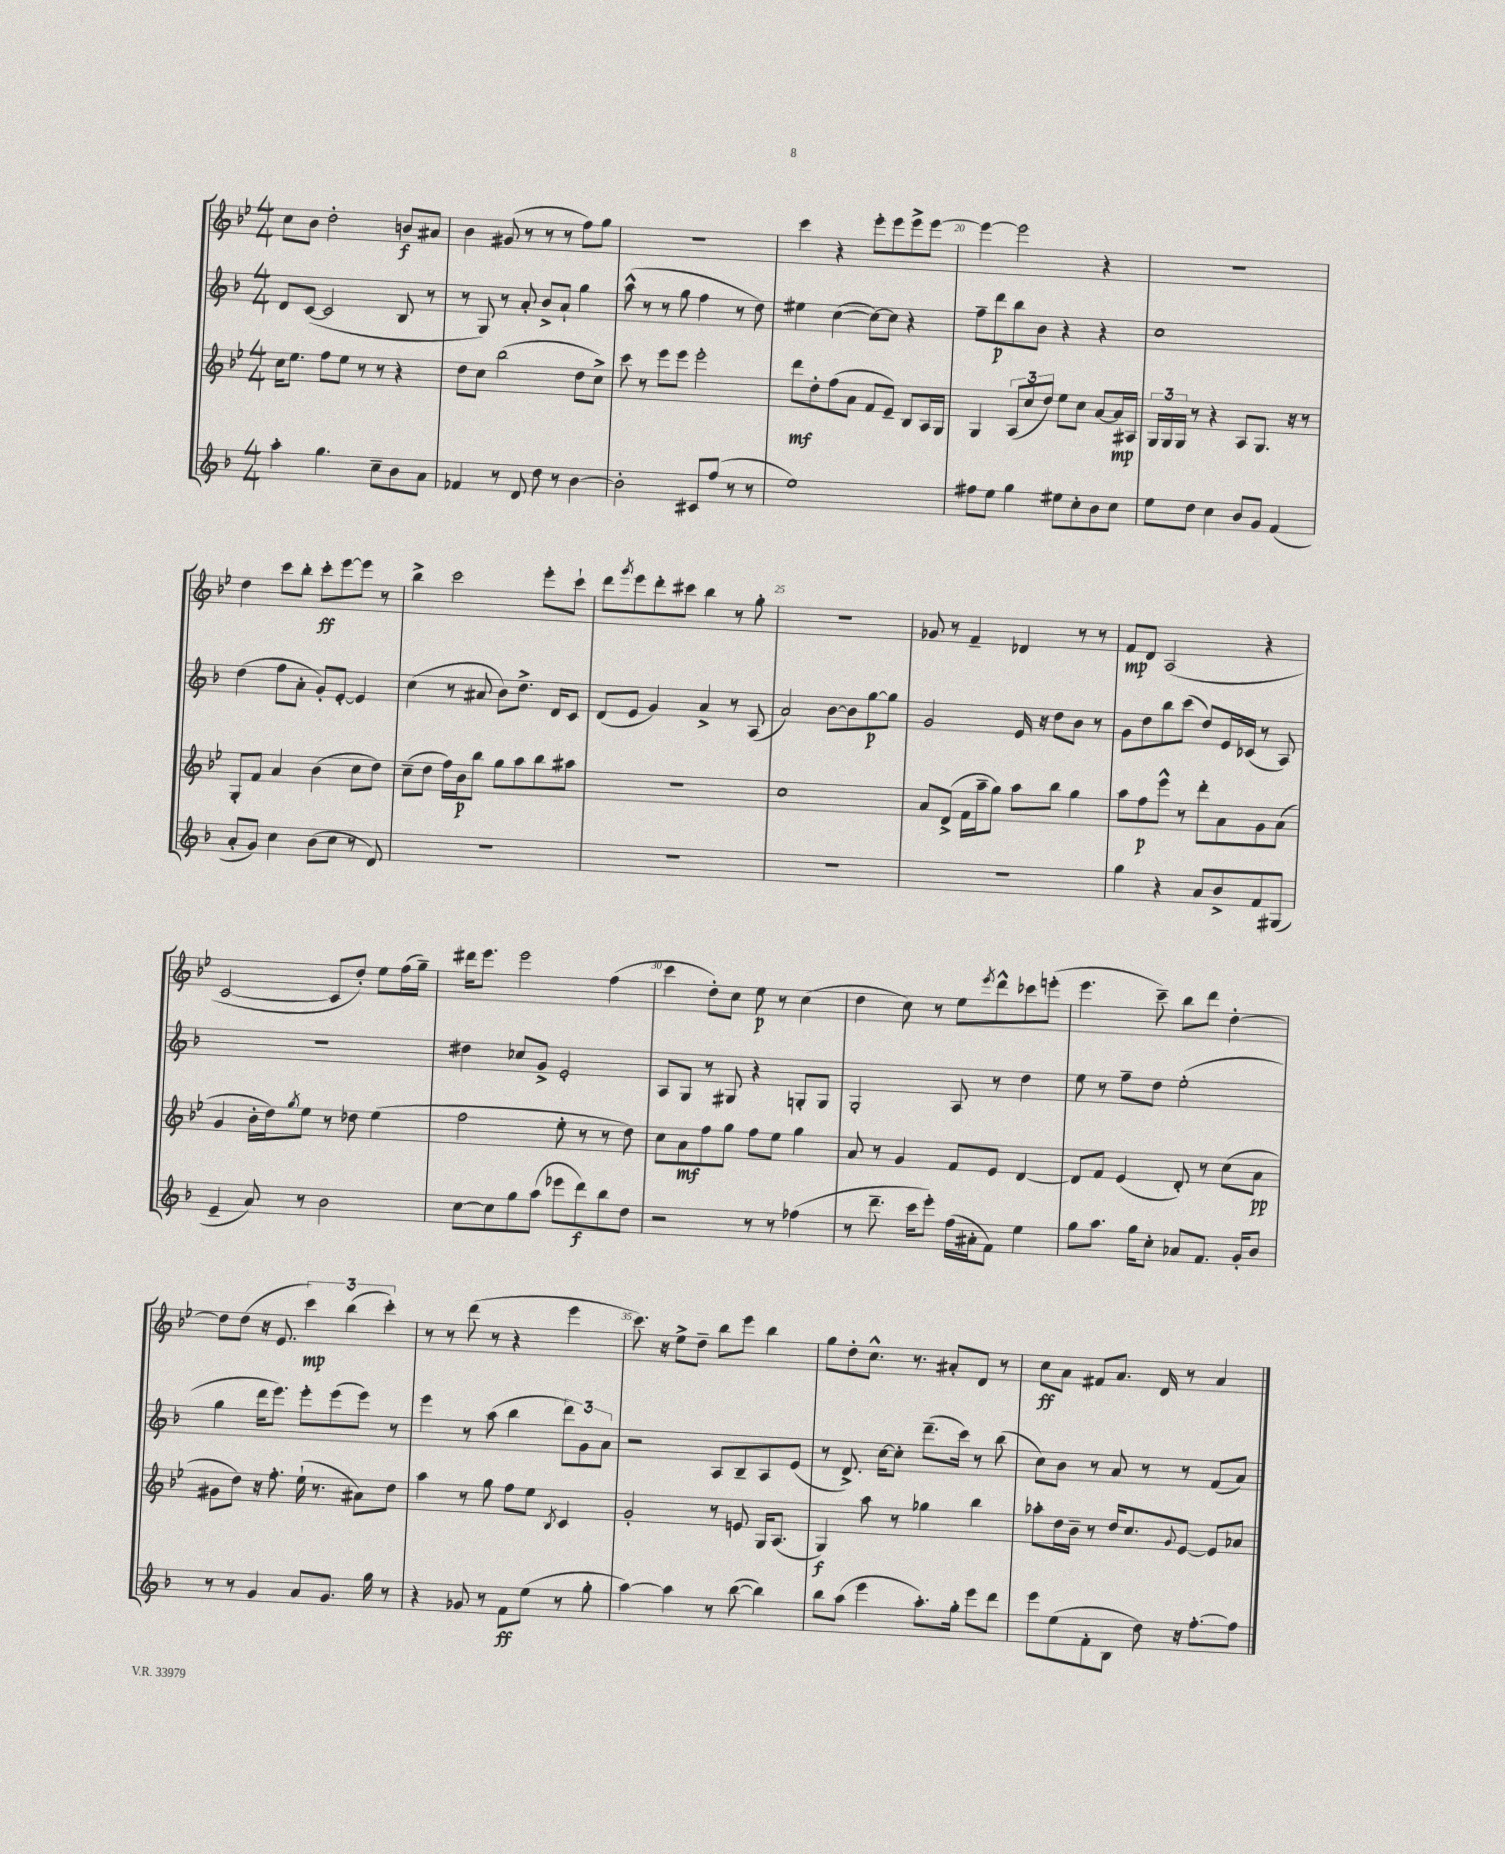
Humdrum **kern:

**kern	**kern	**kern	**kern
*staff4	*staff3	*staff2	*staff1
*clefG2	*clefG2	*clefG2	*clefG2
*k[b-]	*k[b-e-]	*k[b-]	*k[b-e-]
*M4/4	*M4/4	*M4/4	*M4/4
4aa'	16cc	8d	8cc
.	8.ee-	.	.
.	.	([8c	8b-
4.gg	8ff	2c]	2dd'
.	8ee-	.	.
.	8r	.	.
8cc~	8r	.	.
8b-	4r	8B-	8b
8a	.	8r	8a#
=	=	=	=
4f-	8dd	8r	4b-
.	8cc	8G)	.
8r	(2bb-	8r	(8g#
8d	.	8a'	8r
8dd	.	8b-^	8r
8r	.	8a`	8r
[4b-	8dd	4gg	8ff)
.	8cc^)	.	8gg
=	=	=	=
2b-']	8ccc	(8aa^^	1r
.	8r	8r	.
.	8eee-	8r	.
.	8eee-	8gg	.
8c#	2eee-'	4ff	.
(8ff	.	.	.
8r	.	8r	.
8r	.	8dd)	.
=	=	=	=
1ee)	8ddd	4ee#	4ccc
.	8dd'	.	.
.	(8ff	([4cc	4r
.	8a	.	.
.	8f	8cc_)	8eee-'
.	8e-~)	8cc]	8eee-
.	8B-	4r	8eee-^
.	16A	.	[8eee-
.	16G	.	.
=	=	=	=
8ff#	4G	8ff~	4eee-_
8ee	.	8ddd	.
4gg	(12A	8bb-	2eee-]
.	12cc	.	.
.	.	8b-	.
.	12dd)	.	.
8ee#	8ee-	4r	.
8cc'	8cc	.	.
8b-	[8a	4r	4r
8cc	16a]	.	.
.	16A#	.	.
=	=	=	=
8ee	24G	1cc	1r
.	24G	.	.
.	24G	.	.
8dd	8r	.	.
4cc	4r	.	.
8b-	8A	.	.
8g	8.G	.	.
(4f	.	.	.
.	16r	.	.
.	8r	.	.
=	=	=	=
8a'	8G'	(4dd	4dd
8g)	8f	.	.
4cc	4a	8ff	8ccc
.	.	8a'	8bb-'
(8b-	(4b-	8g')	8ccc'
8cc	.	[8e'	[8eee-
8r	8cc	4e]	8eee-]
8d)	8dd)	.	8r
=	=	=	=
1r	(8cc~	(4cc	4bb-^
.	8dd	.	.
.	16ff)	8r	2ccc
.	16b-	.	.
.	8bb-	8a#	.
.	8gg	8b-)	.
.	8aa	8.dd^	.
.	8bb-	.	8eee-'
.	.	16d	.
.	8aa#	8c	8ccc`
=	=	=	=
1r	1r	(8d	8ddd
.	.	.	8qggg
.	.	8e	8eee-
.	.	4g)	8ddd'
.	.	.	8ccc#
.	.	4a^	4bb-
.	.	8r	8r
.	.	(8A	8gg'
=	=	=	=
1r	1cc	2a)	1r
.	.	[8b-	.
.	.	8b-]	.
.	.	[8gg	.
.	.	8gg]	.
=	=	=	=
1r	8a	2g	8g-
.	(8d^	.	8r
.	16f	.	4f~
.	16aa~	.	.
.	8gg)	.	.
.	8aa	16e	4d-
.	.	16r	.
.	8bb-	8dd	.
.	4gg	8b-	8r
.	.	8r	8r
=	=	=	=
4gg	8aa	8g	8f
.	8ff	8dd	8d
4r	8eee-^^	8bb-	(2A
.	8r	(8ccc	.
8a	8ddd'	8dd)	.
8b-^	8a	16e	.
.	.	(16c-	.
8f	8g	8r	4r
(8G#	(8a	8A)	.
=	=	=	=
4e~	4g	1r	[2c
8a)	16b-'	.	.
.	16dd)	.	.
.	8qgg	.	.
8r	8ee-	.	.
2b-	8r	.	8c]
.	8dd-	.	8dd')
.	(4ee-	.	8ee-
.	.	.	(16ff
.	.	.	16gg~)
=	=	=	=
[8cc	2ff	4dd#	16ddd#
.	.	.	8.eee-
8cc]	.	.	.
8gg	.	8cc-	2eee-
(8aa	.	8g^	.
8eee-	8ee-'	2e'	.
8ddd)	8r	.	.
8bb-	8r	.	(4ff
8dd	8dd)	.	.
=	=	=	=
2r	8cc	8A	4ccc
.	8a	8G	.
.	8ff	8r	8dd')
.	8gg	8G#	8cc
8r	8ff	4r	8ee-
8r	8ee-	.	8r
(4ff-	4gg	8G'	(4cc
.	.	8G	.
=	=	=	=
8r	8a	2G'	4dd
8.ddd~	8r	.	.
.	4g	.	8cc)
16ccc	.	.	.
8eee')	.	.	8r
(16ff	8f	8A	8ee-
16a#'	.	.	.
.	.	.	8qeee-
8f)	8e-	8r	8ddd^^
4ee	[4d	4dd	8ccc-
.	.	.	(8eee'
=	=	=	=
8gg	8d]	8ee	4.eee-
8.aa	8f	8r	.
.	(4e-	8ff~	.
16gg	.	.	.
8cc'	.	8dd	8ccc~)
8a-	8d')	(2ee'	8bb-
8.f	8r	.	8ddd
.	(8cc	.	[4dd'
16g'	.	.	.
8b-	8a	.	.
=	=	=	=
8r	8g#	4gg	8dd]
8r	8dd)	.	(8dd
4g	16r	16ddd	16r
.	8.ff'	8.eee)	8.e-
8a	(16ee-`	8eee'	6ccc)
.	8.r	.	.
8.g	.	(8eee	.
.	.	.	(6bb-
.	8a#)	8eee)	.
16gg	.	.	.
.	.	.	6ccc')
8r	8dd	8r	.
=	=	=	=
4r	4aa	4eee	8r
.	.	.	8r
8g-	8r	8r	(8ddd
8r	8gg	(8aa	8r
8f	8ff	4bb-	4r
(8ee	8ee-	.	.
.	8qB-	.	.
8r	4c	12ddd)	4eee-
.	.	12g	.
8gg'	.	.	.
.	.	12a	.
=	=	=	=
[4aa)	2g'	2r	8.ccc)
.	.	.	16r
4aa]	.	.	8ee-^
.	.	.	8dd~
8r	8r	8A	8bb-
([8bb-	8e	8B-~	8eee-
4bb-])	16G	8A	4bb-
.	(8.A	.	.
.	.	(8e	.
=	=	=	=
8bb-	4G)	8r	8gg
(8aa	.	8.d^)	8dd'
4eee	8aa	.	8.cc^^
.	.	[16cc	.
.	8r	8cc']	.
.	.	.	8.r
8.aa')	4gg-	(8.ddd~	.
.	.	.	8a#'
16gg'	.	16ccc)	.
8eee	4bb-	8r	8d
8ddd	.	(8bb-	8r
=	=	=	=
8eee	8aa-'	8cc)	8cc
(8ee	16dd	8b-	8a
.	16b-~	.	.
8f'	8r	8r	8f#
8B-	16dd	8a	8.a
.	8.cc	.	.
8dd)	.	8r	.
.	.	.	16d
.	8qqg	.	.
16r	[8e-	8r	8r
[8.ff'	.	.	.
.	8e-]	(8f	4a
8ff]	8a-	8a)	.
==	==	==	==
*-	*-	*-	*-
